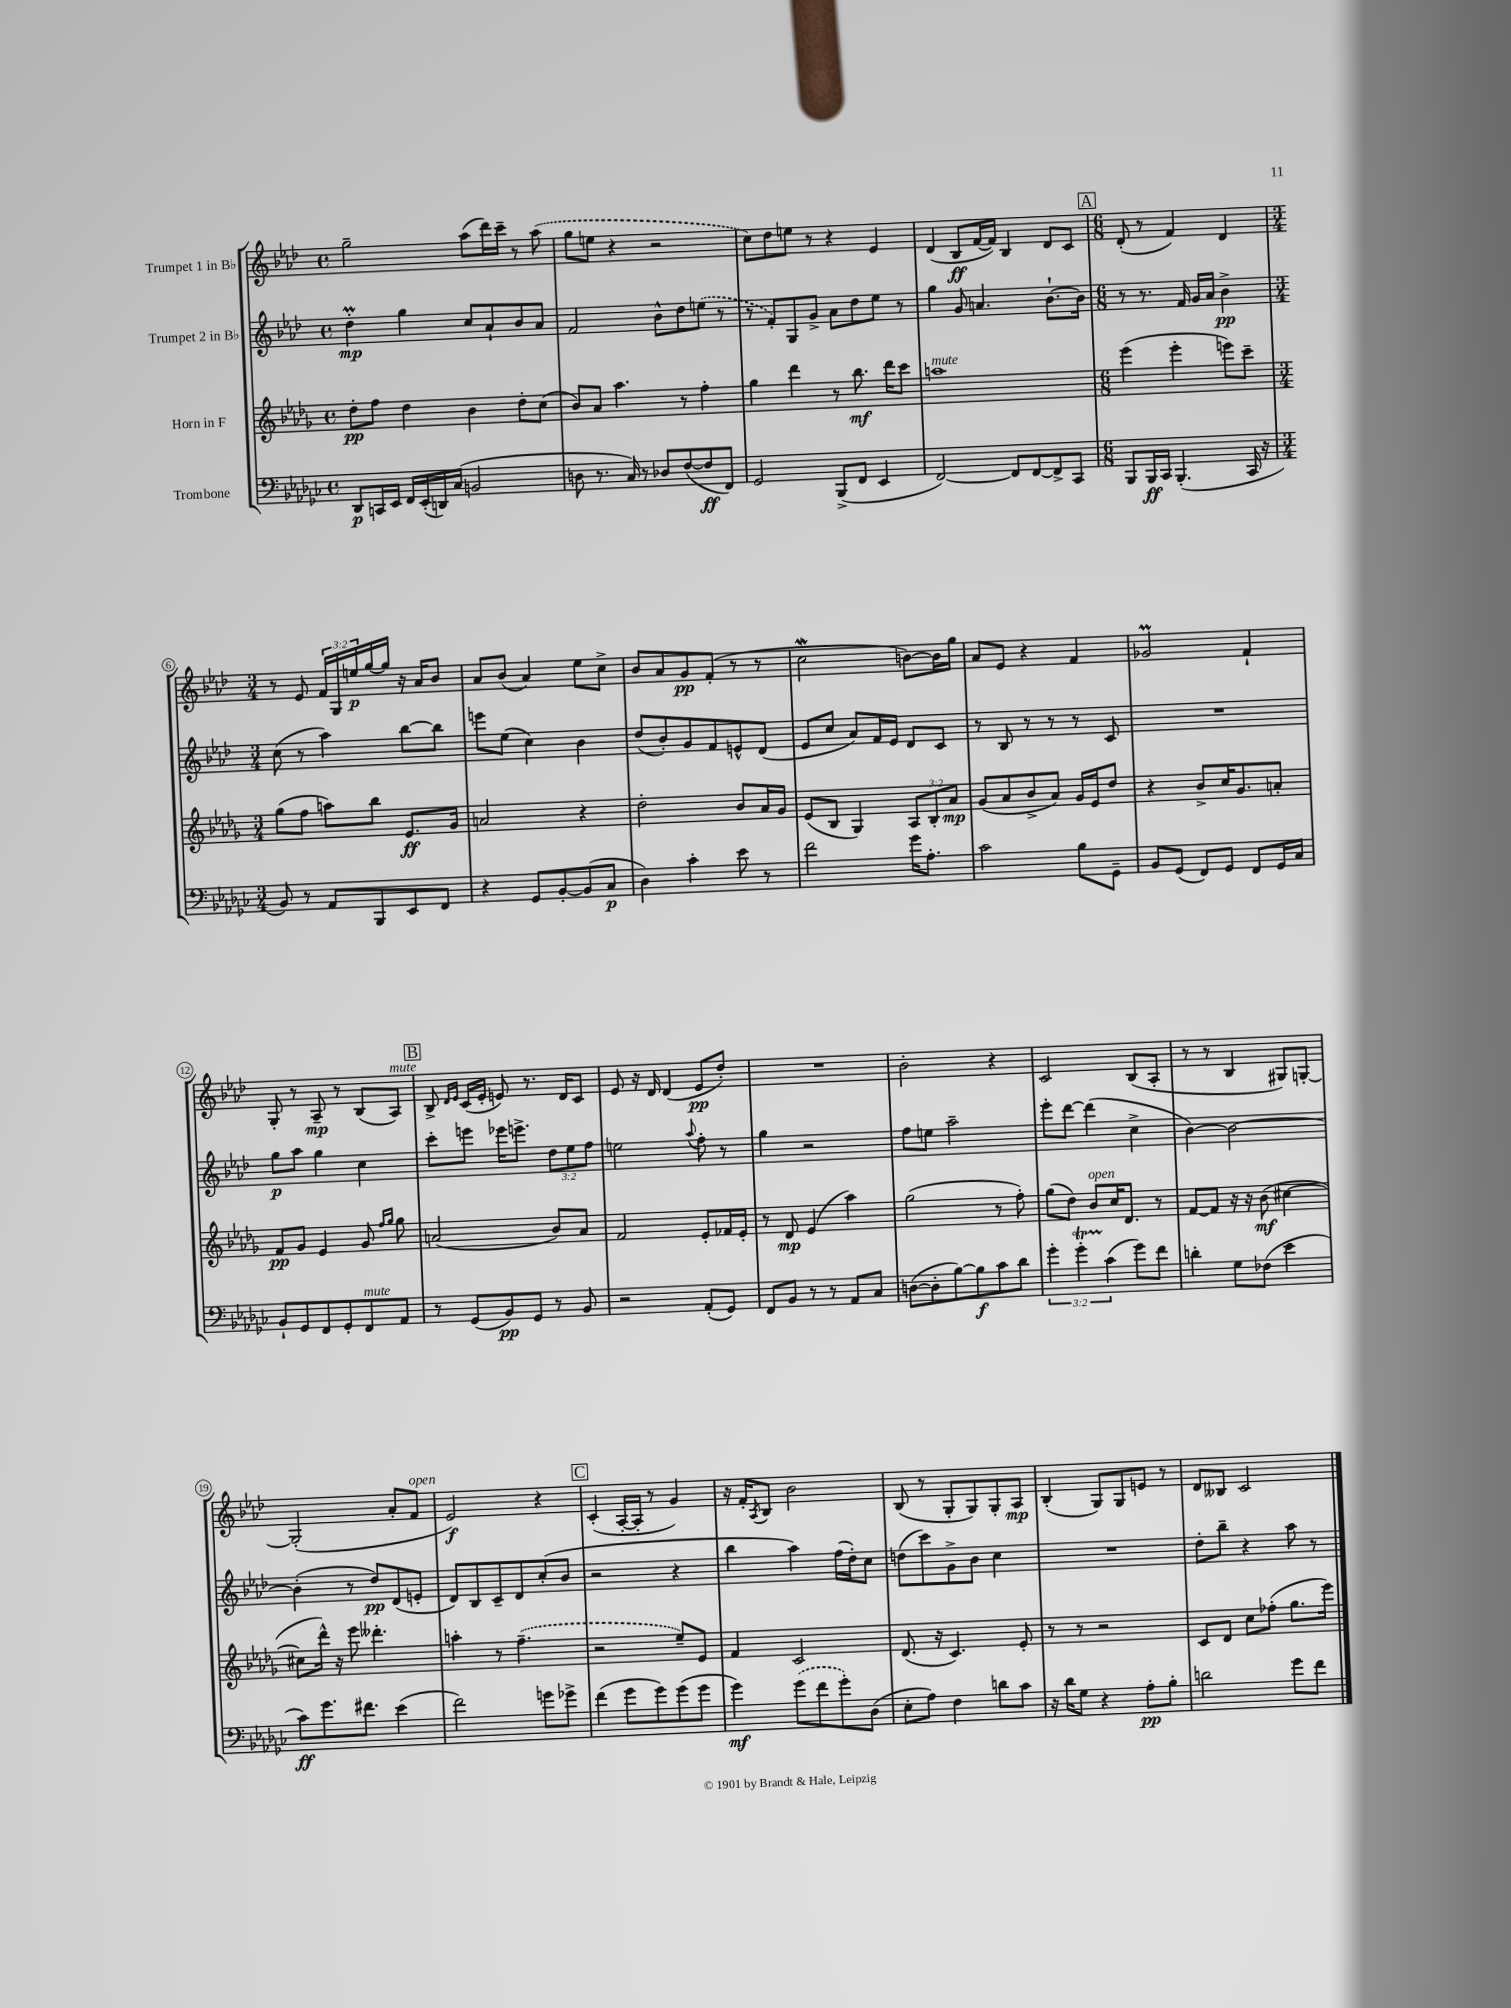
<<
\new StaffGroup <<
\new Staff = "s0" \with { instrumentName = "Trumpet 1 in Bb" } {
    \clef treble \key aes \major \defaultTimeSignature \time 4/4 \override Staff.TupletNumber.text = #tuplet-number::calc-fraction-text
    g''2-- aes''8( des'''16) c'''16-- r8 \once \slurDashed aes''8( |
    g''8 e''8 r4 r2 |
    c''8) des''8 e''8 r8 r4 ees'4 |
    des'4( bes8\ff f'16~ f'16) bes4 des'8 c'8 |
    \mark \markup { \box "A" } \numericTimeSignature \time 6/8 des'8-.( r8 f'4) des'4 |
    \numericTimeSignature \time 3/4 r8 ees'8 \tuplet 3/2 { f'16 g16 e''16\p } g''16~ g''16 r16 aes'16 bes'8 |
    aes'8 bes'8( aes'4) ees''8 c''8-> |
    bes'8 aes'8 g'8\pp f'8-.( r8 r8 |
    c''2\mordent b'8~) b'16 g''16 |
    aes'8 ees'8 r4 f'4 |
    ges'2\prall f'4-! |
    g8-. r8 aes8--\mp r8 bes8( aes8^\markup { \italic "mute" }) |
    \mark \markup { \box "B" } bes8-> \grace { des'16 ees'16 } c'16( ees'16-. e'8) r8. des'16 c'8 |
    ees'8 r16 des'16 des'4( ees'8\pp des''8-.) |
    R2. |
    bes'2-. r4 |
    c'2 bes8( aes8-. |
    r8 r8 bes4 gis8) g8~-. |
    g2-.( aes'8-. f'8^\markup { \italic "open" } |
    ees'2\f) r4 |
    \mark \markup { \box "C" } c'4-.( aes16~-. aes16-. r8 g'4) |
    r16 f'16-. \acciaccatura { aes8 } bes8 bes'2 |
    bes8( r8 g8-. g8) g8-. aes8\mp |
    bes4-.( g8) g8 e'8 r8 |
    des'8 beses8 c'2 \bar "|." |
}
\new Staff = "s1" \with { instrumentName = "Trumpet 2 in Bb" } {
    \clef treble \key aes \major \defaultTimeSignature \time 4/4 \override Staff.TupletNumber.text = #tuplet-number::calc-fraction-text
    des''4-.\prall\mp g''4 c''8 aes'8-! bes'8 aes'8 |
    f'2 bes'8-^ des''8 \once \slurDashed e''8( r8 |
    r8 f'8-.) g8 g'8-> aes'8 des''8 ees''8 r8 |
    g''4 g'8 a'4. bes'8.~-! bes'16 |
    \mark \markup { \box "A" } \numericTimeSignature \time 6/8 r8 r8. f'16 g'16 aes'16 bes'4->\pp |
    \numericTimeSignature \time 3/4 c''8( r8 aes''4) bes''8~ bes''8 |
    e'''8 ees''8( c''4) bes'4 |
    des''8( bes'8-.) g'8 f'8 e'8-^ des'8( |
    ees'8 c''8 aes'8) f'16 ees'16 des'8 c'8 |
    r8 bes8 r8 r8 r8 c'8 |
    R2. |
    g''8\p aes''8 g''4 c''4 |
    \mark \markup { \box "B" } c'''8-. e'''8 ees'''16 e'''8.-> \tuplet 3/2 { des''8 ees''8 f''8 } |
    e''2 \appoggiatura { aes''8 } f''8-. r8 |
    g''4 r2 |
    f''8 e''8 aes''2-- |
    ees'''8-. des'''8~ des'''4( c''4-> |
    bes'4~) bes'2~ |
    bes'4-.( r8 des''8\pp) des'8( e'8-. |
    des'8) bes8 c'8-- des'8 c''8-.( bes'8 |
    \mark \markup { \box "C" } r2 r4 |
    bes''4 aes''4) f''16( des''16-.) c''8 |
    d''8( c'''8) g'8-> bes'8 c''4 |
    R2. |
    des''8-. bes''8-- r4 aes''8 r8 \bar "|." |
}
\new Staff = "s2" \with { instrumentName = "Horn in F" } {
    \clef treble \key des \major \defaultTimeSignature \time 4/4 \override Staff.TupletNumber.text = #tuplet-number::calc-fraction-text
    des''8-.\pp f''8 des''4 bes'4 des''8-. c''8( |
    bes'8) aes'8 aes''4. r8 f''4-. |
    ges''4 des'''4 r8 bes''8.\mf des'''16 c'''8 |
    a''1^\markup { \italic "mute" } |
    \mark \markup { \box "A" } \numericTimeSignature \time 6/8 ees'''4( ees'''4-. e'''8) c'''8-- |
    \numericTimeSignature \time 3/4 ges''8( f''8 a''8) bes''8 ees'8.\ff ges'16 |
    a'2 r4 |
    des''2-. bes'8 aes'16 ges'16 |
    ees'8( bes8 ges4) \tuplet 3/2 { aes8 bes8-. aes'8\mp } |
    ges'8( aes'8 bes'8-> aes'8) ges'16 ees'16 des''8 |
    r4 bes'8-> c''16 ges'8. a'8-. |
    f'8\pp ges'8 ees'4 ges'8 \grace { f''16 ges''16 } ges''8 |
    \mark \markup { \box "B" } a'2( bes'8) a'8 |
    f'2 ees'8-. fes'16 ees'16-. |
    r8 des'8\mp ees'4( aes''4) |
    ges''2( r8 f''8-.) |
    ges''8( des''8) bes'8^\markup { \italic "open" } c''16 des'8. r8 |
    f'8~ f'8 r16 r16 bes'8\mf( cis''4~ |
    cis''8 des'''16-^) r16 ees'''8 deses'''4.-. |
    a''4-. r8 \once \slurDashed f''4.--( |
    \mark \markup { \box "C" } r2 ees''8--) ees'8 |
    f'4 c'2 |
    des'8.( r16 c'4.) ees'8-. |
    r8 r8 r2 |
    c'8 des'8 c''8 fes''8-.( ges''8. ees'''16) \bar "|." |
}
\new Staff = "s3" \with { instrumentName = "Trombone" } {
    \clef bass \key ges \major \defaultTimeSignature \time 4/4 \override Staff.TupletNumber.text = #tuplet-number::calc-fraction-text
    des,8\p c,16 ees,16 f,16 ees,16-.( d,16) ces16( b,2 |
    d8 r8. ces16) r8 des8 f8~( f8\ff f,8) |
    ges,2 bes,,8->( f,8 ees,4 |
    f,2~) f,8 f,8~ f,8-> ces,8 |
    \mark \markup { \box "A" } \numericTimeSignature \time 6/8 bes,,8 bes,,16\ff ces,16 bes,,4.-.( ces,16 r16 |
    \numericTimeSignature \time 3/4 bes,8) r8 aes,8 bes,,8 ees,8 f,8 |
    r4 ges,8 bes,8~-. bes,8( ces8\p |
    des4) ces'4-. ees'8 r8 |
    f'2 ges'16 aes8.-. |
    ces'2 bes8 ges,8-- |
    bes,8 ges,8( f,8) ges,8 f,8 ges,16 ces16 |
    bes,8-! ges,8 f,8 ges,8-. f,8^\markup { \italic "mute" } aes,8 |
    \mark \markup { \box "B" } r8 ges,8( bes,8\pp) ges,8 r8 bes,8 |
    r2 aes,8-.( ges,8) |
    f,8 bes,8 r8 r8 aes,8 ces8 |
    d8~( d8-. bes8~) bes8\f ces'8 des'8 |
    \tuplet 3/2 { ges'4-. ges'4-.\startTrillSpan ces'4\stopTrillSpan( } ges'8) f'8 |
    d'4-. ges8 fes8( ees'4 |
    ces'8\ff) ges'8. fis'8. ees'4( |
    f'2) g'8 ges'8-> |
    \mark \markup { \box "C" } f'4( ges'8 ges'8) ges'8( ges'8 |
    ges'4\mf) \once \slurDashed ges'8( f'8 ges'8-.) des8( |
    ees8-. aes8) f4 d'8 ces'8 |
    r16 des'16 ges8 r4 aes8-.\pp bes8-. |
    d'2 ges'8 f'8 \bar "|." |
}
>>
>>
\layout { \context { \Score \override BarNumber.stencil = #(make-stencil-circler 0.1 0.3 ly:text-interface::print) } }
